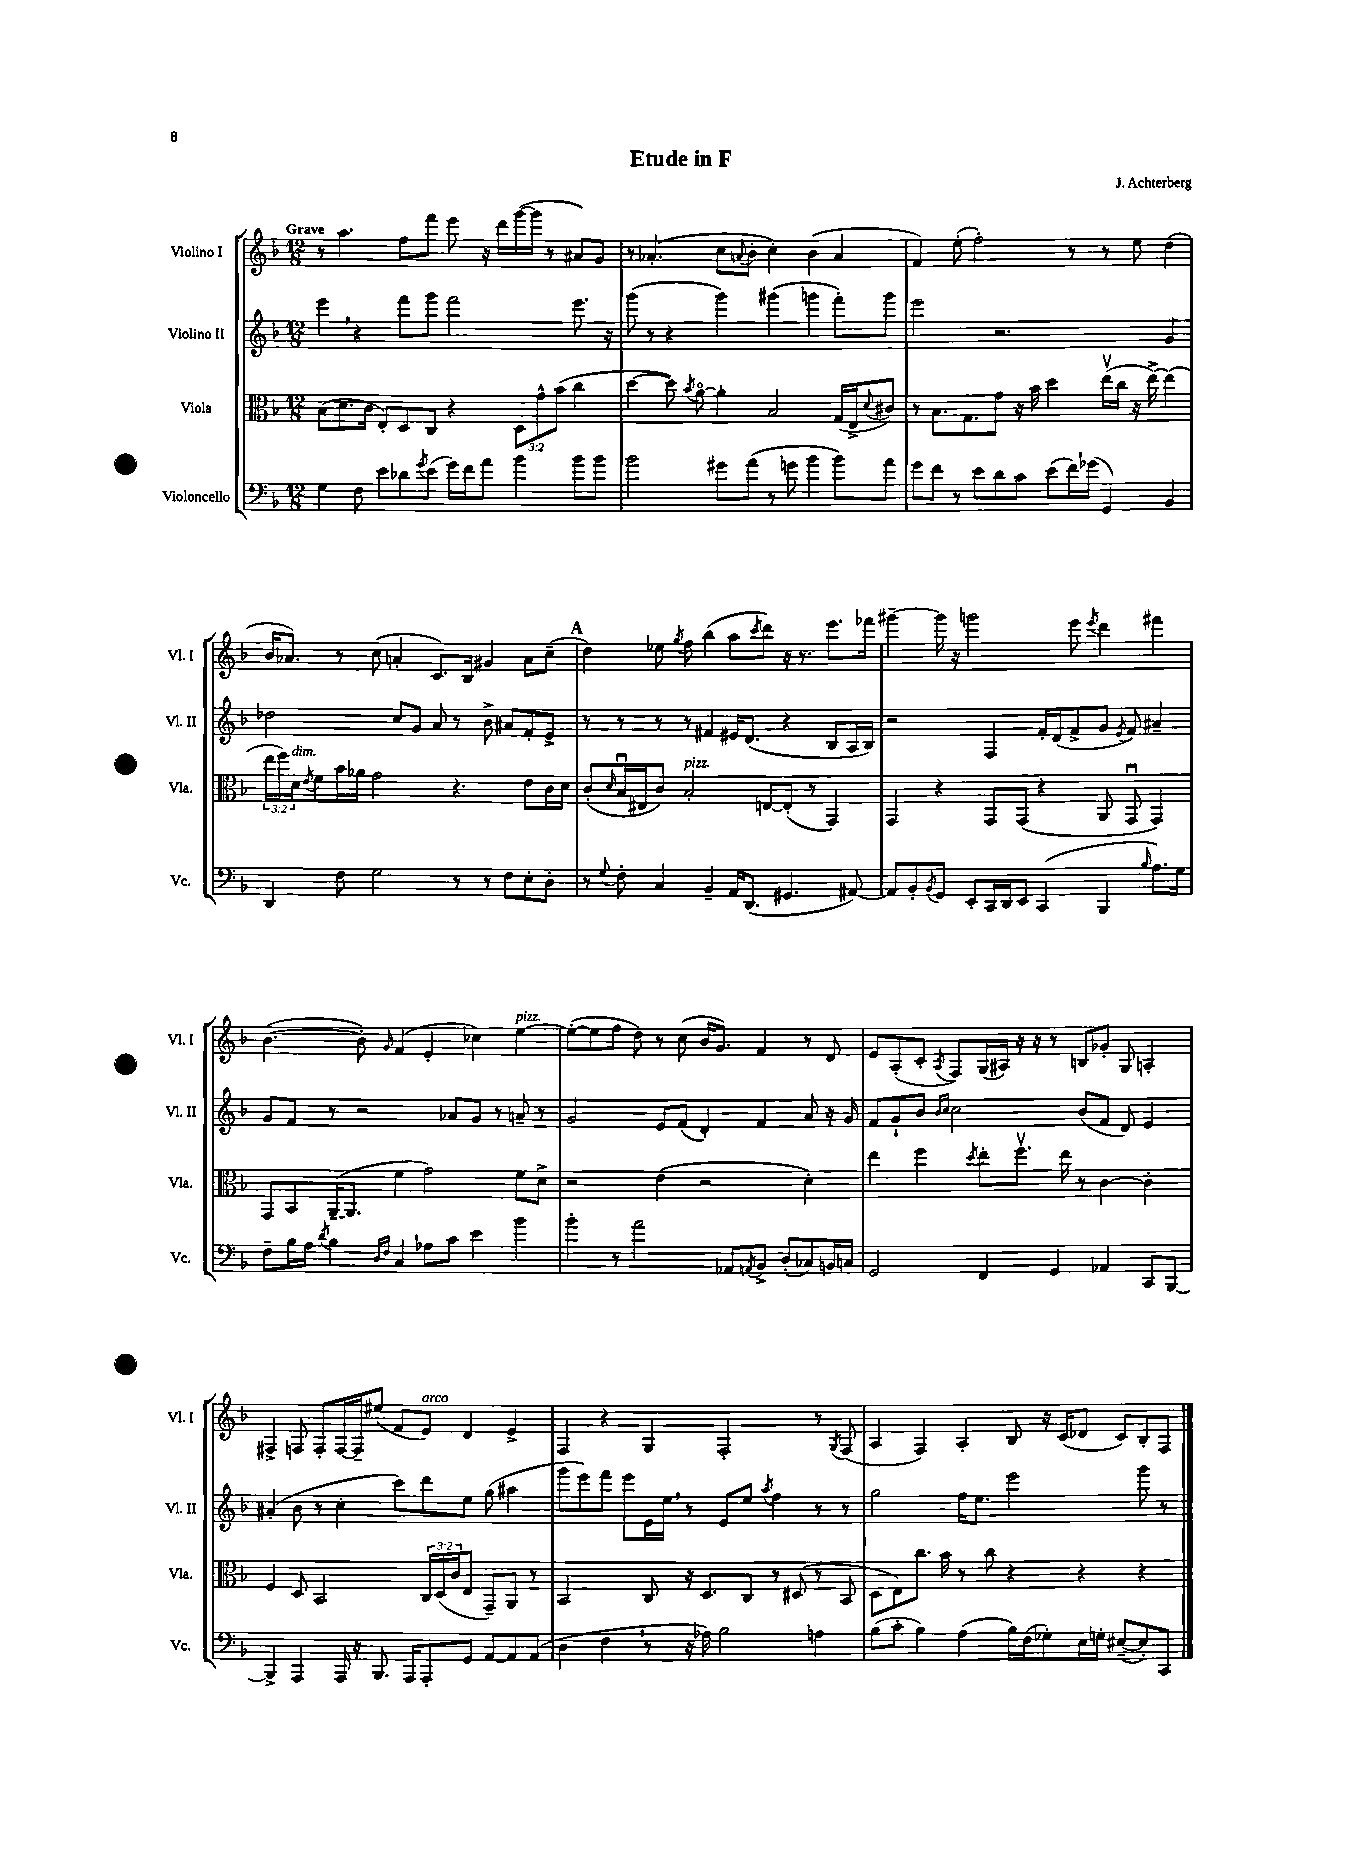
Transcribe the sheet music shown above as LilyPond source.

\header { title = "Etude in F" composer = "J. Achterberg" }
<<
\new StaffGroup <<
\new Staff = "s0" \with { instrumentName = "Violino I" shortInstrumentName = "Vl. I" } {
    \clef treble \key f \major \numericTimeSignature \time 12/8 \tempo "Grave"
    r8 a''4. f''8 f'''8 e'''8 r16 d'''16 g'''16~( g'''16 r8 ais'8) g'8 |
    r8 aes'4.-.( c''8 \appoggiatura { a'8 } bes'8-. c''4-.) bes'4( a'4 |
    f'4) e''8-.( f''2-.) r8 r8 e''8 d''4( |
    bes'16 aes'8.) r8 c''8( a'4-. c'8.) bes16 gis'4 a'8 c''8--( |
    \mark \markup { \bold "A" } d''4) ees''8 \acciaccatura { g''8 } f''8 bes''4( a''8 \acciaccatura { c'''8 } d'''8) r16 r8. e'''8. fes'''16 |
    gis'''4~-- gis'''16 r16 g'''2 e'''8 \acciaccatura { e'''8 } d'''4 fis'''4 |
    bes'4.~( bes'8-.) \grace { g'16 } f'4( e'4-. ces''4) e''4~^\markup { \italic "pizz." } |
    e''8~-.( e''8 f''8 d''8) r8 c''8( bes'16 g'8.) f'4 r8 d'8 |
    e'8 a8-.( c'8-. \acciaccatura { a8 } f8) g16( ais16) r16 r16 r8 b8 ges'8-. g8 a4-. |
    fis4-> f8 f8-. f16~ f16-- eis''8( f'8 e'8^\markup { \italic "arco" }) d'4 e'4-> |
    f4 r4 g4 f2-. r8 \acciaccatura { g8 } f8( |
    a4 f4) a4-. bes8 r16 c'16( des'8 c'8) bes8-. f8 \bar "|." |
}
\new Staff = "s1" \with { instrumentName = "Violino II" shortInstrumentName = "Vl. II" } {
    \clef treble \key f \major \numericTimeSignature \time 12/8
    e'''4 \breathe r4 f'''8 g'''8 f'''2 e'''8. r16 |
    g'''8( r8 r4 g'''4) gis'''4( g'''4 f'''8-.) g'''8 |
    e'''2 r2. g'4 |
    des''2 c''8 g'8 a'8 r8 bes'8-> ais'8 f'8-. e'8-> |
    \mark \markup { \bold "A" } r8 r8 r8 r8 fis'4 eis'16 d'8.( r4 bes8 a16 bes16) |
    r2 f4 f'16-. d'16( f'8-> g'8 \acciaccatura { e'8 } f'8) ais'4-- |
    g'8 f'8 r8 r2 aes'8 g'8 r8 a'8-- r8 |
    g'2 e'8 f'8( d'4-.) f'4 a'8 r16 g'16 |
    f'8 g'8-! bes'8 \grace { bes'16 c''16 } c''2 bes'8( f'8 d'8) e'4 |
    ais'4-.( bes'8 r8 c''4-. c'''8) d'''8 e''8 g''8( ais''4 |
    g'''8 e'''8) f'''8 e'''8 e'16 e''16 \breathe r8 e'8 e''8 \acciaccatura { a''8 } f''4 r8 r8 |
    g''2 f''16 e''8. e'''2 g'''8 r8 \bar "|." |
}
\new Staff = "s2" \with { instrumentName = "Viola" shortInstrumentName = "Vla." } {
    \clef alto \key f \major \numericTimeSignature \time 12/8 \override Staff.TupletNumber.text = #tuplet-number::calc-fraction-text
    bes8( d'8. c'16 e8-.) d8 c8 r4 \tuplet 3/2 { d8 g'8-^ bes'8( } c''4 |
    d''4~ d''8) \acciaccatura { bes'8 } a'8~\flageolet a'4-. bes2 g16( e16-> \appoggiatura { d'8 } cis'8) |
    r8 bes8. g8. g'8 r16 bes'16 d''4 e''16\upbow( c''16 r16 e''16~->) e''4( |
    \tuplet 3/2 { e''16 f''16) d'16^\markup { \italic "dim." } } \acciaccatura { e'8 } f'8 bes'16 aes'16 g'2 r4. e'8 c'16 d'16 |
    \mark \markup { \bold "A" } c'8-.( \grace { d'16 } bes16\downbow eis16 c'8) bes2-.^\markup { \italic "pizz." } e8~ e8-.( r8 g,4) |
    g,4 r4 g,8 g,8( r4 a,8 g,8\downbow g,4) |
    g,8 bes,8 a,16~--( a,8. f'4 g'2) f'8 d'8-> |
    r2 e'4( r2 d'4-.) |
    e''4 f''4 \acciaccatura { d''8 } e''8-. f''8.\upbow e''16 r8 c'4~ c'4-. |
    f4 d8 bes,2 \tuplet 3/2 { c16 d16( c'16 } e8 g,8--) a,8 r8 |
    bes,2 c8 r16 d8. c8 r8 dis8( r8 bes,8 |
    d8 e8) c''8. bes'16 r8 c''8 r4 r4 r4 \bar "|." |
}
\new Staff = "s3" \with { instrumentName = "Violoncello" shortInstrumentName = "Vc." } {
    \clef bass \key f \major \numericTimeSignature \time 12/8
    g4 f8 e'8 des'8 \acciaccatura { g'8 } e'8( g'16) f'16 a'8 bes'4 bes'8 bes'8 |
    bes'2 gis'8 a'8( r8 g'8 bes'4 bes'8) a'8 |
    g'8 f'8 r8 e'8 d'8 c'8 e'8( f'16) ges'16( g,4) bes,4 |
    d,4 f8 g2 r8 r8 f8 e8-. d8-. |
    \mark \markup { \bold "A" } r8 \appoggiatura { g8 } f8-. c4 bes,4-- a,16 d,8.( gis,4. ais,8~) |
    ais,8 bes,8-. \acciaccatura { bes,8 } g,8 e,8-. c,16 d,16 e,8 c,4( bes,,4 \grace { bes16 } a8.) g16 |
    f8-- bes16 a16 \acciaccatura { d'8 } bes4 \grace { d16 f16 } c4 aes8 c'8 e'4 bes'4 |
    bes'4-. r8 a'2 aes,8 \acciaccatura { a,8 } bes,8-> d8-.( ces8) b,16 c16 |
    g,2 f,4 g,4 aes,4 c,8 bes,,8~ |
    bes,,4-> a,,4 a,,16 r16 bes,,8. a,,16 a,,8-. g,8 a,8~ a,8 a,8( |
    d4 f4 \breathe r8 r16 aes16) bes2 a4 |
    bes8( c'8-. bes4) a4( bes16) f16( ges8-.) e16 g16-. eis8~--( eis8-.) c,8 \bar "|." |
}
>>
>>
\layout { \context { \Score \remove "Bar_number_engraver" } }
